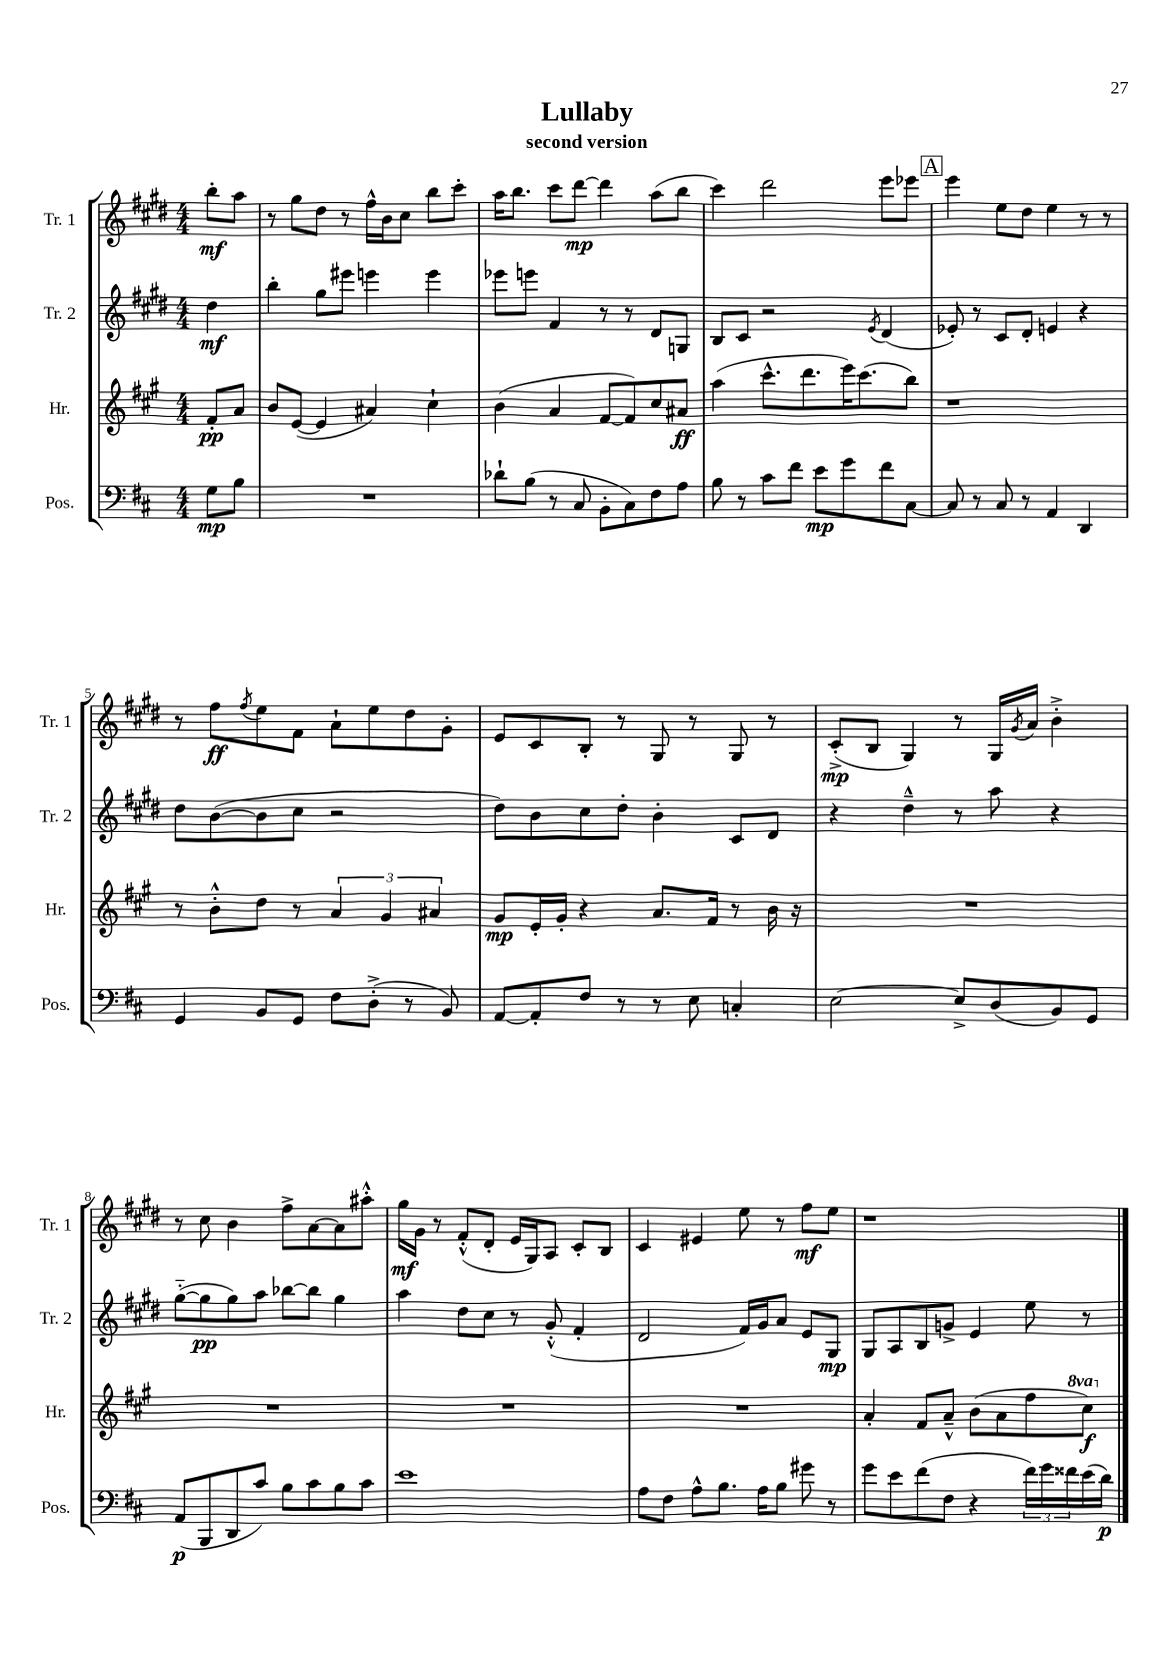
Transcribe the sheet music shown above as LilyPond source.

\header { title = "Lullaby" subtitle = "second version" }
<<
\new StaffGroup <<
\new Staff = "s0" \with { instrumentName = "Tr. 1" shortInstrumentName = "Tr. 1" } {
    \clef treble \key e \major \numericTimeSignature \time 4/4 \partial 4
    b''8-.\mf a''8 |
    r8 gis''8 dis''8 r8 fis''16-^ b'16 cis''8 b''8 cis'''8-. |
    a''16 b''8. cis'''8 dis'''8~\mp dis'''4 a''8( b''8 |
    cis'''4) dis'''2 e'''8 ees'''8 |
    \mark \markup { \box "A" } e'''4 e''8 dis''8 e''4 r8 r8 |
    r8 fis''8\ff \acciaccatura { fis''8 } e''8 fis'8 a'8-! e''8 dis''8 gis'8-. |
    e'8 cis'8 b8-. r8 gis8 r8 gis8 r8 |
    cis'8-.->\mp( b8 gis4) r8 gis16 \acciaccatura { gis'8 } a'16 b'4-.-> |
    r8 cis''8 b'4 fis''8-> a'8~ a'8 ais''8-.-^ |
    gis''16\mf gis'16 r8 fis'8-.-^( dis'8-. e'16 gis16) a8 cis'8-. b8 |
    cis'4 eis'4 e''8 r8 fis''8\mf e''8 |
    r1 \bar "|." |
}
\new Staff = "s1" \with { instrumentName = "Tr. 2" shortInstrumentName = "Tr. 2" } {
    \clef treble \key e \major \numericTimeSignature \time 4/4 \partial 4
    dis''4\mf |
    b''4-. gis''8 eis'''8 e'''4 e'''4 |
    ees'''8 e'''8 fis'4 r8 r8 dis'8 g8 |
    b8 cis'8 r2 \acciaccatura { e'8 } dis'4( |
    \mark \markup { \box "A" } ees'8-.) r8 cis'8 dis'8-. e'4 r4 |
    dis''8 b'8~( b'8 cis''8 r2 |
    dis''8) b'8 cis''8 dis''8-. b'4-. cis'8 dis'8 |
    r4 dis''4---^ r8 a''8 r4 |
    gis''8~-_( gis''8\pp gis''8) a''8 bes''8~ bes''8 gis''4 |
    a''4 dis''8 cis''8 r8 gis'8-.-^( fis'4-. |
    dis'2 fis'16) gis'16 a'8 e'8 gis8\mp |
    gis8 a8 b8 g'8-> e'4 e''8 r8 \bar "|." |
}
\new Staff = "s2" \with { instrumentName = "Hr." shortInstrumentName = "Hr." } {
    \clef treble \key a \major \numericTimeSignature \time 4/4 \set Staff.ottavationMarkups = #ottavation-simple-ordinals \partial 4
    fis'8-.\pp a'8 |
    b'8 e'8~( e'4 ais'4) cis''4-! |
    b'4( a'4 fis'8~ fis'8) cis''8 ais'8\ff |
    a''4( cis'''8.-^ d'''8. e'''16) cis'''8.( b''8) |
    \mark \markup { \box "A" } r1 |
    r8 b'8-.-^ d''8 r8 \tuplet 3/2 { a'4 gis'4 ais'4 } |
    gis'8\mp e'16-. gis'16-. r4 a'8. fis'16 r8 b'16 r16 |
    R1 |
    R1 |
    R1 |
    R1 |
    a'4-. fis'8 a'8---^ b'8( a'8 fis''8 \ottava #1 cis'''8\f) \ottava #0 \bar "|." |
}
\new Staff = "s3" \with { instrumentName = "Pos." shortInstrumentName = "Pos." } {
    \clef bass \key d \major \numericTimeSignature \time 4/4 \partial 4
    g8\mp b8 |
    R1 |
    des'8-! b8( r8 cis8 b,8-. cis8) fis8 a8 |
    b8 r8 cis'8 fis'8 e'8\mp g'8 fis'8 cis8~ |
    \mark \markup { \box "A" } cis8 r8 cis8 r8 a,4 d,4 |
    g,4 b,8 g,8 fis8 d8-.->( r8 b,8) |
    a,8~ a,8-. fis8 r8 r8 e8 c4-. |
    e2~ e8-> d8( b,8) g,8 |
    a,8\p( b,,8 d,8 cis'8) b8 cis'8 b8 cis'8 |
    e'1 |
    a8 fis8 a8-^ b8. a16 b8 gis'8 r8 |
    g'8 e'8 fis'8( fis8 r4 \tuplet 3/2 { fis'16) g'16 fisis'16 } e'16( d'16\p) \bar "|." |
}
>>
>>
